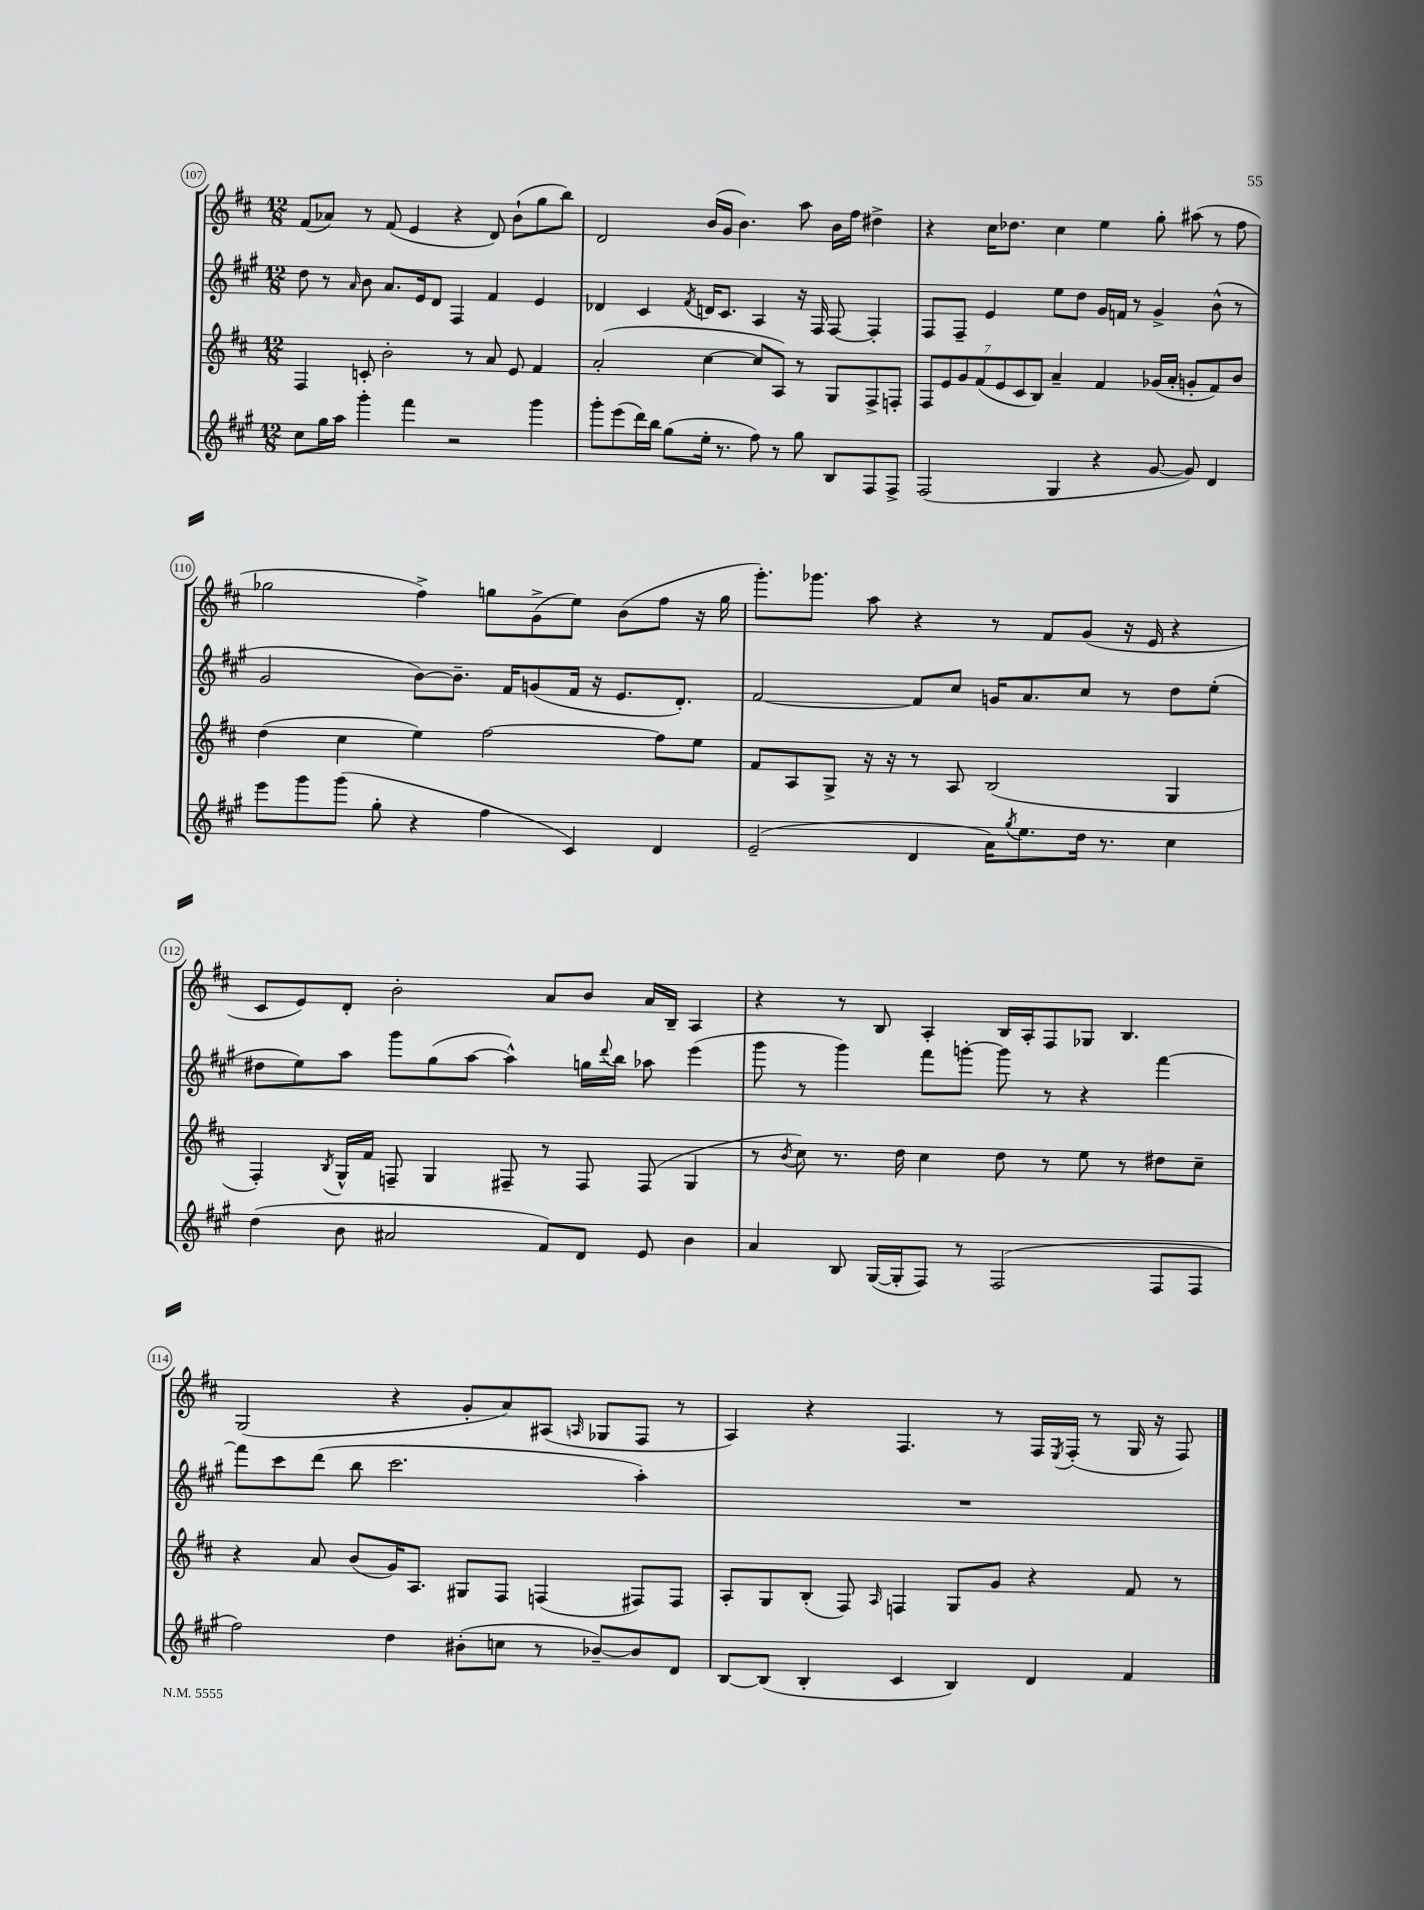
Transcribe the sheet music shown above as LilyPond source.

<<
\new StaffGroup <<
\new Staff = "s0" {
    \clef treble \key d \major \numericTimeSignature \time 12/8
    fis'8( aes'8) r8 fis'8( e'4 r4 d'8) b'8-!( g''8 b''8) |
    d'2 b'16( g'16 b'4.) a''8 b'16 fis''16 dis''4-> |
    r4 cis''16 des''8. cis''4 e''4 g''8-. ais''8( r8 fis''8 |
    ges''2 fis''4->) g''8 g'8->( e''8) b'8( fis''8 r16 g''16 |
    g'''8.-.) ges'''8. a''8 r4 r8 fis'8 g'8( r16 e'16 r4 |
    cis'8 e'8) d'8-. b'2-. a'8 b'8 a'16 b16-- a4 |
    r4 r8 b8 a4-. b16 a16-. fis8 ges8 b4. |
    g2( r4 g'8-. a'8) ais8( \grace { a16 } ges8 fis8 r8 |
    a4) r4 fis4. r8 fis16 \acciaccatura { e8 } fis16-.( r8 g16 r16 fis8) \bar "|." |
}
\new Staff = "s1" {
    \clef treble \key a \major \numericTimeSignature \time 12/8
    d''8 r8 \grace { a'16 } b'8 a'8. e'16 d'8 fis4 fis'4 e'4 |
    des'4 cis'4 \acciaccatura { fis'8 } d'16 cis'8. a4 r16 fis16 fis8~ fis4-. |
    fis8 fis8-- e'4 e''8 d''8 gis'16 f'16 r8 gis'4-> b'8-^( r8 |
    gis'2 b'8~) b'8.-- fis'16 g'8( fis'16 r16 e'8. d'8.-.) |
    fis'2~ fis'8 cis''8 g'16 a'8. cis''8 r8 d''8 e''8-.( |
    dis''8 e''8) a''8 gis'''8 gis''8( a''8~ a''4-^) g''16 \appoggiatura { d'''8 } b''16 aes''8 e'''4( |
    gis'''8 r8 gis'''4) fis'''8 g'''8~-. g'''8 r8 r4 fis'''4~ |
    fis'''8 cis'''8 d'''8( b''8 cis'''2. a''4-.) |
    R1. \bar "|." |
}
\new Staff = "s2" {
    \clef treble \key d \major \numericTimeSignature \time 12/8
    fis4 c'8-. b'2-. r8 a'8 e'8 fis'4 |
    a'2-.( cis''4~ cis''8 a8) r8 g8 fis8-> f8-. |
    \tuplet 7/4 { fis8 e'8 g'8 fis'8( e'8 cis'8 b8) } a'4-- fis'4 ges'16( a'16-. g'8-. fis'8) b'8 |
    d''4( cis''4 e''4) fis''2~ fis''8 e''8 |
    fis'8 a8 g8-> r16 r16 r8 a8 b2( g4 |
    fis4-.) \acciaccatura { b8 } g16-^ fis'16 f8-- g4 fis8-- r8 fis8 fis8( g4 |
    r8 \acciaccatura { b'8 } cis''8) r8. d''16 cis''4 d''8 r8 e''8 r8 dis''8 cis''8-- |
    r4 a'8 b'8( g'16) a8. gis8 fis8 f4( fis8) fis8 |
    a8-. g8 b8-.( fis8) \grace { a16 } f4 g8 g'8 r4 fis'8 r8 \bar "|." |
}
\new Staff = "s3" {
    \clef treble \key a \major \numericTimeSignature \time 12/8
    cis''8 gis''16 a''16 gis'''4-. fis'''4 r2 gis'''4 |
    gis'''8-. e'''8( d'''16) b''16 gis''8( e''16-. r8. fis''8) r8 gis''8 b8 fis8 fis8-> |
    fis2( gis4 r4 gis'8~ gis'8) d'4 |
    e'''8 gis'''8 gis'''8( gis''8-. r4 fis''4 cis'4) d'4 |
    e'2--( d'4 a'16) \acciaccatura { gis''8 } e''8. d''16 r8. cis''4 |
    d''4( b'8 ais'2 fis'8) d'8 e'8 b'4 |
    a'4 b8 gis16~( gis16-. fis8) r8 fis2( fis8 fis8 |
    fis''2) d''4 bis'8-.( c''8 r8 bes'8~--) bes'8 d'8 |
    b8~ b8( b4-. cis'4 b4) d'4 fis'4 \bar "|." |
}
>>
>>
\layout { \context { \Score currentBarNumber = #107 \override BarNumber.stencil = #(make-stencil-circler 0.1 0.3 ly:text-interface::print) } }
